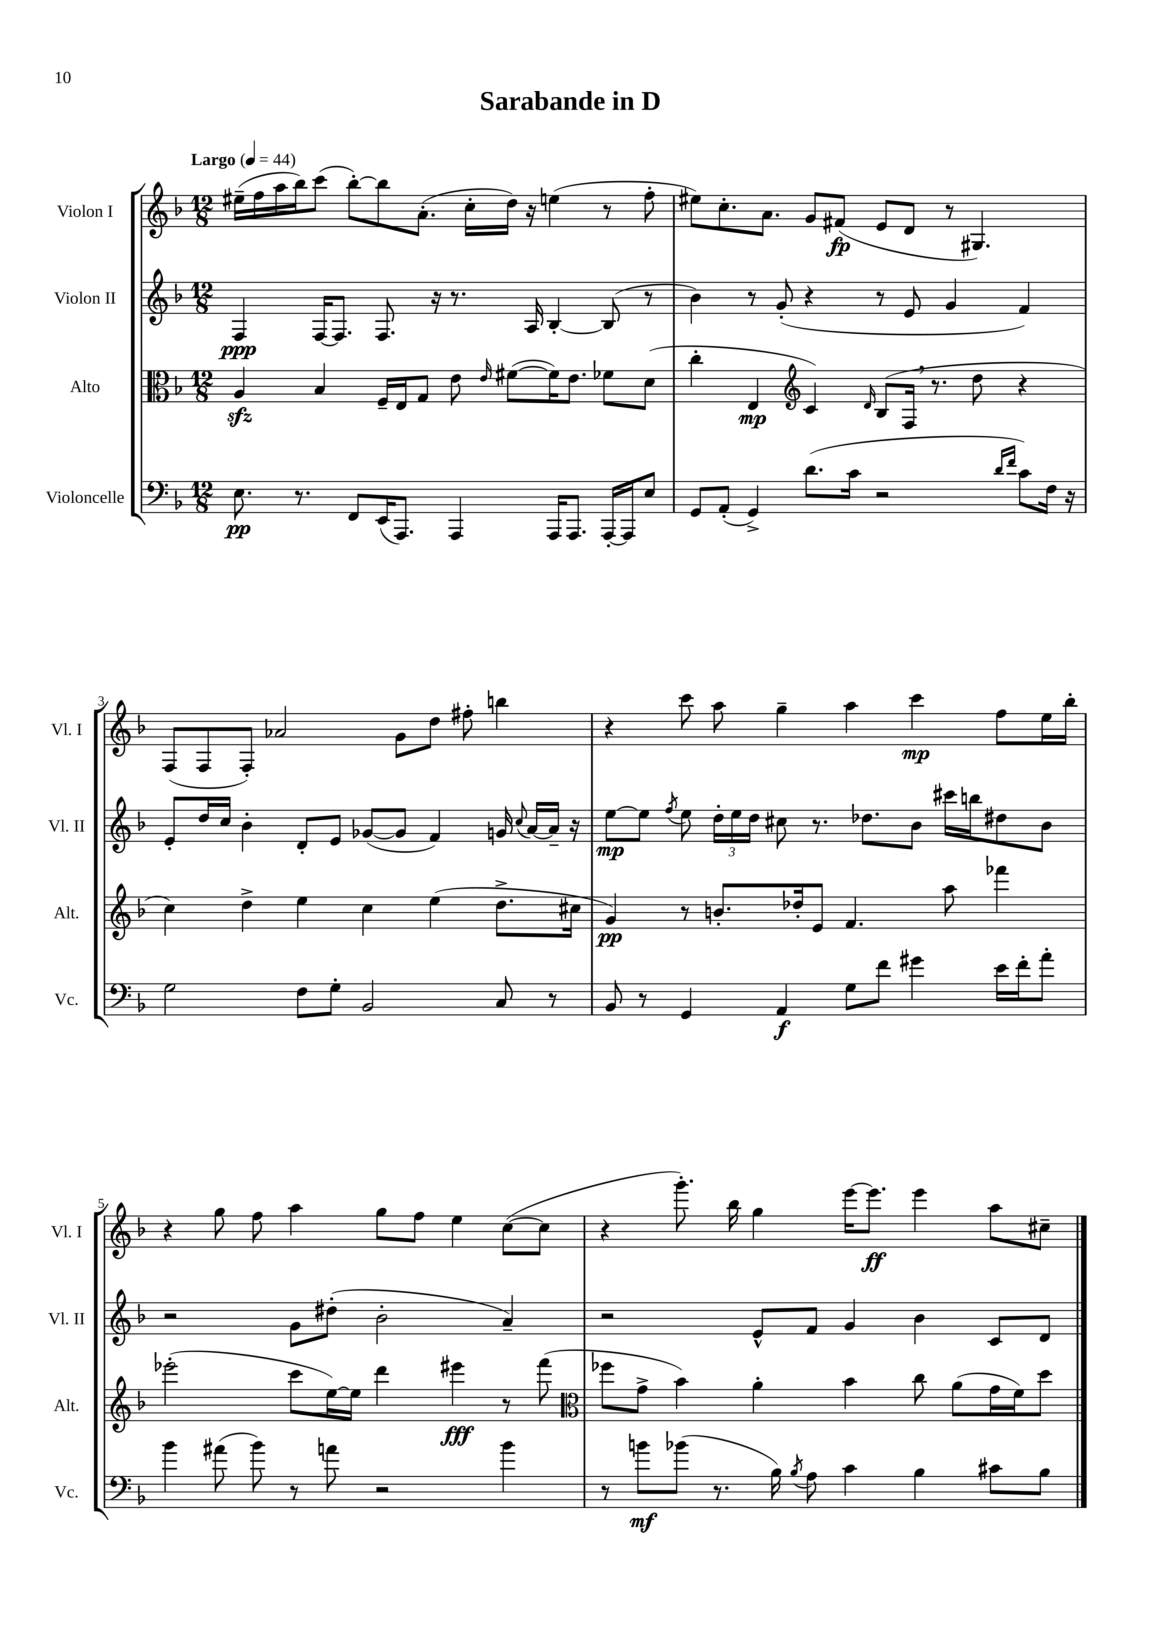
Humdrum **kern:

**kern	**dynam	**kern	**dynam	**kern	**dynam	**kern	**dynam
*part4	*part4	*part3	*part3	*part2	*part2	*part1	*part1
*staff4	*staff4	*staff3	*staff3	*staff2	*staff2	*staff1	*staff1
*I"Violoncelle	*	*I"Alto	*	*I"Violon II	*	*I"Violon I	*
*I'Vc.	*	*I'Alt.	*	*I'Vl. II	*	*I'Vl. I	*
*clefF4	*	*clefC3	*	*clefG2	*	*clefG2	*
*k[b-]	*	*k[b-]	*	*k[b-]	*	*k[b-]	*
*M12/8	*	*M12/8	*	*M12/8	*	*M12/8	*
*MM44	*	*MM44	*	*MM44	*	*MM44	*
=1	=1	=1	=1	=1	=1	=1	=1
!	!	!	!	!	!	!LO:TX:a:B:t=Largo	!
8.E\	pp	4Azz/	.	4F/	ppp	(16ee#X~\LL	.
.	.	.	.	.	.	16ff\	.
.	.	.	.	.	.	16aa\	.
8.r	.	.	.	.	.	16bb-\J)	.
.	.	4B-/	.	[16F/KL	.	(8ccc\J	.
.	.	.	.	8.F/J]	.	.	.
8FF/L	.	.	.	.	.	[8bb-'\L)	.
(16EE/K	.	16F~/LL	.	8.F/	.	8bb-\]	.
8.AAA/J)	.	16E/J	.	.	.	.	.
.	.	8G/J	.	.	.	(8.a'\J	.
.	.	.	.	16r	.	.	.
4AAA/	.	8e\	.	8.r	.	.	.
.	.	.	.	.	.	16cc'\LL	.
.	.	16qqe/	.	.	.	.	.
.	.	([8f#X\L	.	.	.	16dd\JJ)	.
.	.	.	.	16A/	.	16r	.
16AAA/KL	.	16f#\K])	.	[4B-'/	.	(4een\	.
8.AAA/J	.	8.e\J	.	.	.	.	.
[16AAA'/LL	.	8f-X\L	.	(8B-/]	.	8r	.
16AAA/J]	.	.	.	.	.	.	.
8E/J	.	(8d\J	.	8r	.	8ff'\	.
=2	=2	=2	=2	=2	=2	=2	=2
8GG/L	.	4cc'\	.	4b-\)	.	8ee#X\L)	.
(8AA'/J	.	.	.	.	.	8.cc'\	.
4GG^/)	.	4E/	mp	8r	.	.	.
.	.	.	.	.	.	8.a\J	.
.	.	.	.	(8g'/	.	.	.
*	*	*clefG2	*	*	*	*	*
(8.d\L	.	4c/)	.	4r	.	8g/L	.
.	.	.	.	.	.	(8f#X/J	fp
16c\Jk	.	.	.	.	.	.	.
.	.	16qqd/	.	.	.	.	.
2r	.	(8B-/L	.	8r	.	8e/L	.
.	.	16F,/Jk	.	8e/	.	8d/J	.
.	.	8.r	.	.	.	.	.
.	.	.	.	4g/	.	8r	.
.	.	8dd\	.	.	.	4.G#X/)	.
16qqd/LL	.	.	.	.	.	.	.
16qqf/JJ	.	.	.	.	.	.	.
8c\L)	.	4r	.	4f/)	.	.	.
16F\Jk	.	.	.	.	.	.	.
16r	.	.	.	.	.	.	.
!!LO:LB:g=z
=3	=3	=3	=3	=3	=3	=3	=3
2G\	.	4cc\)	.	8e'/L	.	(8F/L	.
.	.	.	.	16dd/L	.	8F/	.
.	.	.	.	16cc/JJ	.	.	.
.	.	4dd^\	.	4b-'\	.	8F'/J)	.
.	.	.	.	.	.	2a-X/	.
8F\L	.	4ee\	.	8d'/L	.	.	.
8G'\J	.	.	.	8e/J	.	.	.
2BB-/	.	4cc\	.	([8g-X/L	.	.	.
.	.	.	.	8g-/J]	.	8g\L	.
.	.	(4ee\	.	4f/)	.	8dd\J	.
.	.	.	.	.	.	8ff#X'\	.
8C/	.	8.dd^\L	.	16gn/	.	4bbn\	.
.	.	.	.	8qqcc/	.	.	.
.	.	.	.	[16a/LL	.	.	.
8r	.	.	.	16a~/JJ]	.	.	.
.	.	16cc#X\Jk	.	16r	.	.	.
=4	=4	=4	=4	=4	=4	=4	=4
8BB-/	.	4g/)	pp	[8ee\L	mp	4r	.
8r	.	.	.	8ee\J]	.	.	.
.	.	.	.	8qff/	.	.	.
4GG/	.	8r	.	8ee\	.	8ccc\	.
.	.	8.bn'/L	.	24dd'\LL	.	8aa\	.
.	.	.	.	24ee\	.	.	.
.	.	.	.	24dd\JJ	.	.	.
4AA/	f	.	.	8cc#X\	.	4gg~\	.
.	.	16dd-X'/k	.	.	.	.	.
.	.	8e/J	.	8.r	.	.	.
8G\L	.	4.f/	.	.	.	4aa\	.
.	.	.	.	8.dd-X\L	.	.	.
8f\J	.	.	.	.	.	.	.
4g#X\	.	.	.	8b-\J	.	4ccc\	mp
.	.	8aa\	.	16ccc#X\LL	.	.	.
.	.	.	.	16bbn\J	.	.	.
16e\LL	.	4fff-X\	.	8dd#X\	.	8ff\L	.
16f'\J	.	.	.	.	.	.	.
8a'\J	.	.	.	8b-\J	.	16ee\L	.
.	.	.	.	.	.	16bb-'\JJ	.
!!LO:LB:g=z
=5	=5	=5	=5	=5	=5	=5	=5
4b-\	.	(2eee-X'\	.	2r	.	4r	.
(8a#X\	.	.	.	.	.	8gg\	.
8b-\)	.	.	.	.	.	8ff\	.
8r	.	8ccc\L	.	8g\L	.	4aa\	.
8an\	.	[16ee\L)	.	(8dd#X'\J	.	.	.
.	.	16ee\JJ]	.	.	.	.	.
2r	.	4ddd\	.	2b-'\	.	8gg\L	.
.	.	.	.	.	.	8ff\J	.
.	.	4eee#X\	fff	.	.	4ee\	.
4b-\	.	8r	.	4a~/)	.	([8cc\L	.
.	.	(8fff\	.	.	.	8cc\J]	.
=6	=6	=6	=6	=6	=6	=6	=6
*	*	*clefC3	*	*	*	*	*
8r	.	8ff-X\L	.	2r	.	4r	.
8bn\L	mf	8g^\J	.	.	.	.	.
(8b-X\J	.	4b-\)	.	.	.	8.ggg'\)	.
8.r	.	.	.	.	.	.	.
.	.	.	.	.	.	16bb-\	.
.	.	4a'\	.	8e^^/L	.	4gg\	.
16B-\)	.	.	.	.	.	.	.
8qB-/	.	.	.	.	.	.	.
8A\	.	.	.	8f/J	.	.	.
4c\	.	4b-\	.	4g/	.	[16eee\KL	.
.	.	.	.	.	.	8.eee\J]	ff
4B-\	.	8cc\	.	4b-\	.	4eee\	.
.	.	(8a\L	.	.	.	.	.
8c#X\L	.	16g\L	.	8c/L	.	8aa\L	.
.	.	16f\J)	.	.	.	.	.
8B-\J	.	8dd\J	.	8d/J	.	8cc#X~\J	.
==	==	==	==	==	==	==	==
*-	*-	*-	*-	*-	*-	*-	*-
